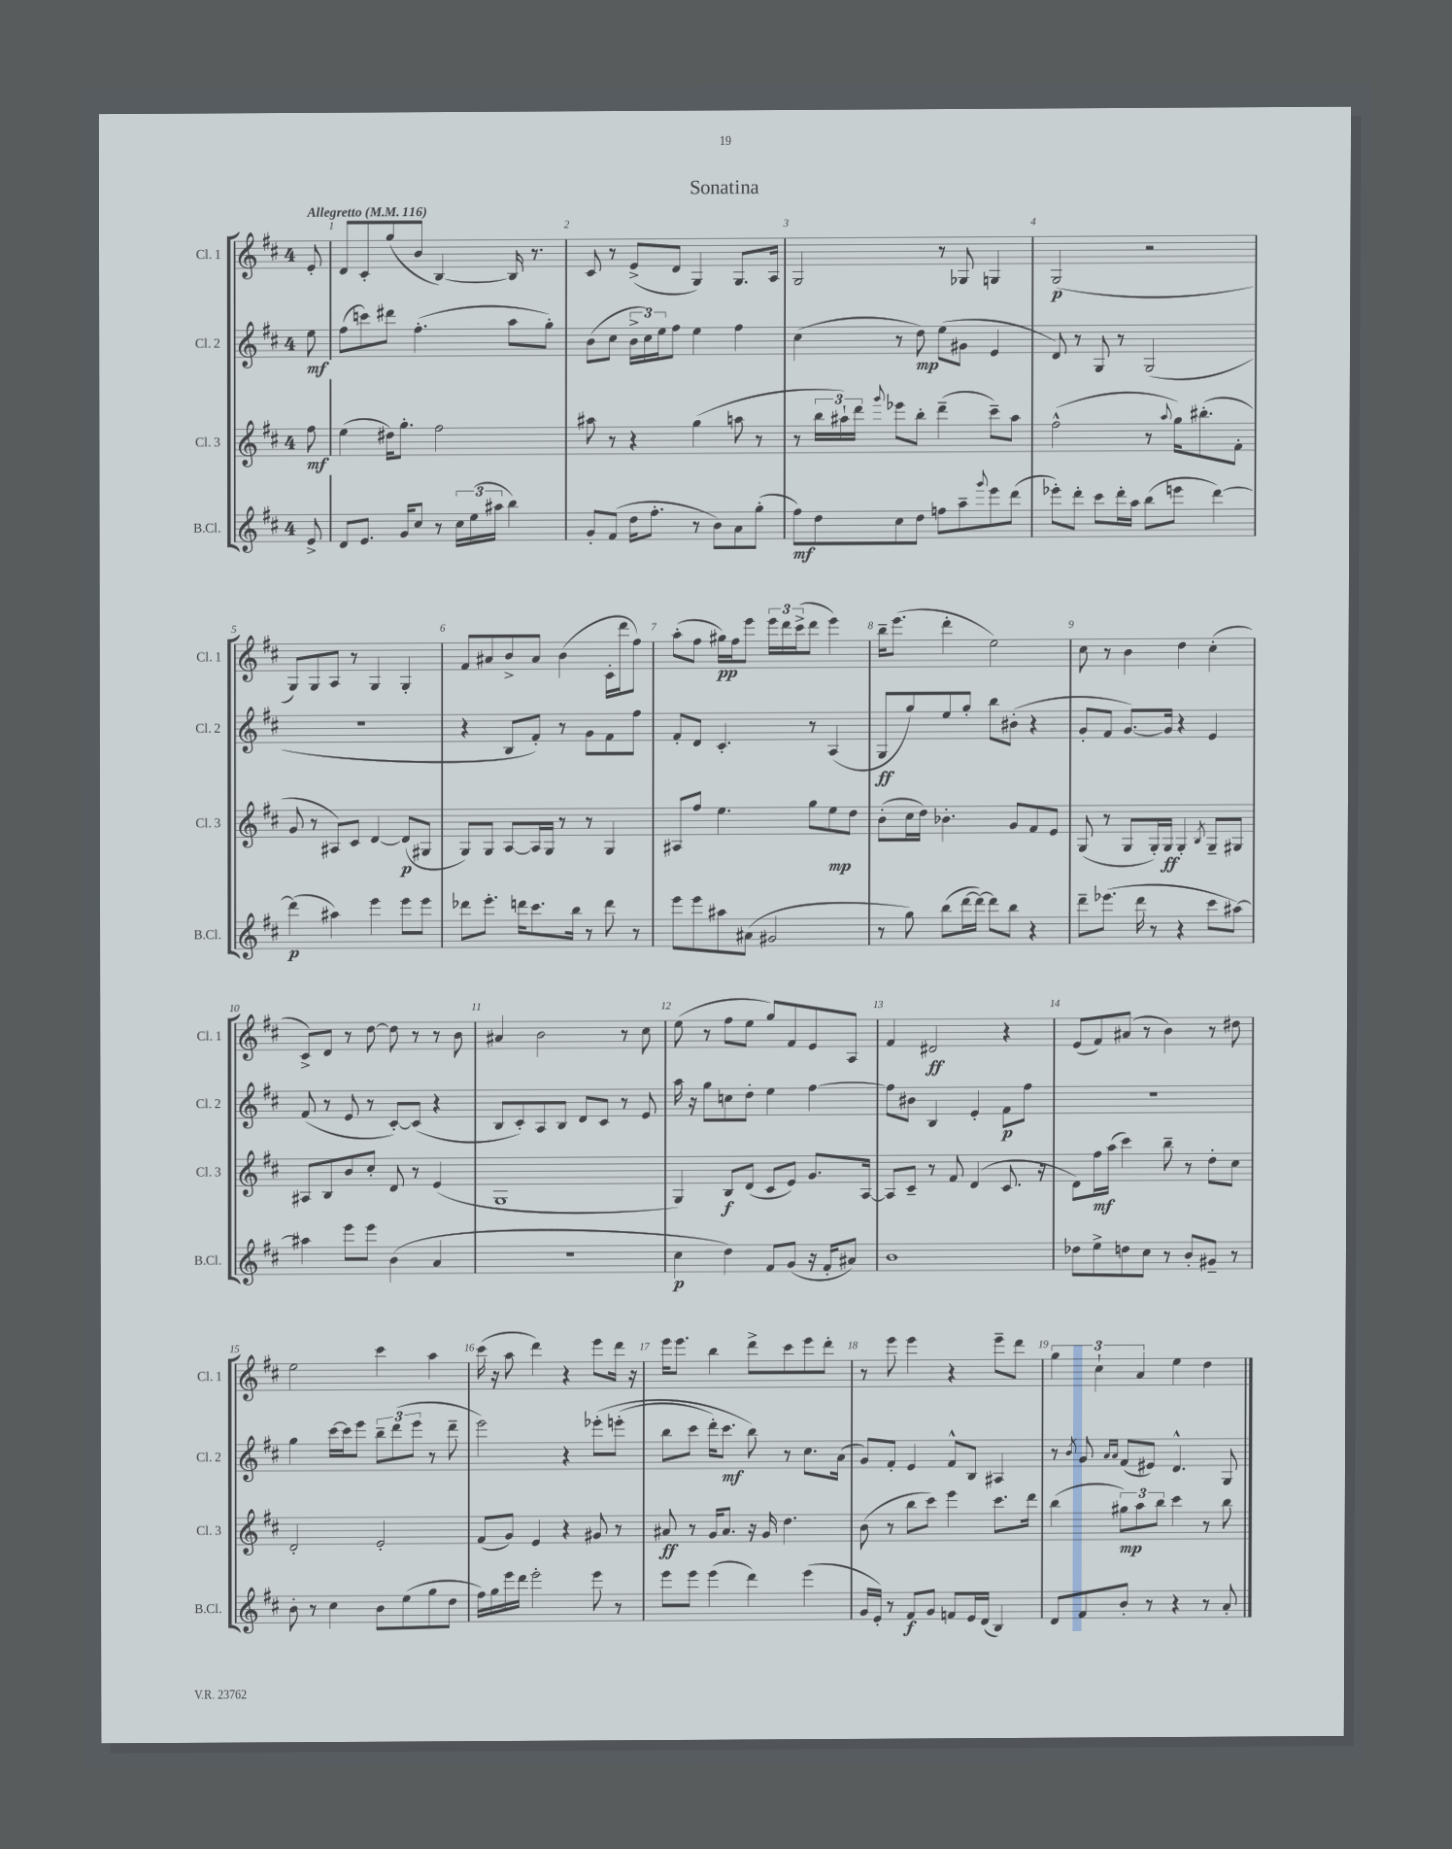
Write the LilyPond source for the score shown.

\header { title = "Sonatina" }
<<
\new StaffGroup <<
\new Staff = "s0" \with { instrumentName = "Cl. 1" shortInstrumentName = "Cl. 1" } {
    \clef treble \key d \major \once \override Staff.TimeSignature.style = #'single-digit \time 4/4 \partial 8 \tempo "Allegretto" 4 = 116
    e'8-. |
    d'8 cis'8-. g''8( b'8 b4~) b16 r8. |
    cis'8 r8 e'8->( d'8 g4) g8. a16 |
    g2 r8 ges8 g4 |
    g2\p( r2 |
    g8) g8 a8 r8 g4 g4-. |
    fis'8 ais'8 b'8-> ais'8 b'4( cis'16-. d'''16 fis''8) |
    a''8-.( fis''8 gis''16\pp) fis''16 e'''8 \tuplet 3/2 { e'''16 d'''16 cis'''16->( } d'''8 e'''4) |
    b''16-- e'''8.( d'''4-. e''2) |
    cis''8 r8 b'4 d''4 cis''4-.( |
    cis'8->) d'8 r8 d''8~ d''8 r8 r8 b'8 |
    ais'4 b'2 r8 cis''8 |
    e''8( r8 fis''8 e''8 g''8) fis'8 e'8 a8 |
    fis'4 dis'2\ff r4 |
    e'8( fis'8) ais'8( r8 b'4) r8 dis''8 |
    e''2 cis'''4 a''4 |
    cis'''16( r16 a''8 d'''4) r4 e'''8 d'''16 r16 |
    e'''16 e'''8. b''4 d'''8-> cis'''8 e'''8 d'''8-. |
    r8 e'''8 e'''4 r4 e'''8-- d'''8 |
    \tuplet 3/2 { g''4 cis''4-! a'4 } e''4 d''4 \bar "|." |
}
\new Staff = "s1" \with { instrumentName = "Cl. 2" shortInstrumentName = "Cl. 2" } {
    \clef treble \key d \major \once \override Staff.TimeSignature.style = #'single-digit \time 4/4 \partial 8
    e''8\mf |
    fis''8( c'''8) dis'''8 fis''4.-.( a''8 g''8-.) |
    b'8( cis''8 \tuplet 3/2 { b'16-> cis''16) e''16 } fis''8 e''4 fis''4 |
    cis''4( r8 d''8\mp) e''8( gis'8 e'4 |
    d'8) r8 g8 r8 g2( |
    R1 |
    r4 b8 fis'8-.) r8 g'8 fis'8 fis''8 |
    fis'8-. d'8 cis'4.-. r8 a4( |
    g8\ff g''8) e''8 g''8-. b''8 bis'8-.( r4 |
    g'8-. fis'8 g'8.~) g'16 r4 e'4 |
    fis'8( r8 e'8 r8 cis'8~-.) cis'8( r4 |
    b8 cis'8-.) a8 b8 d'8 cis'8 r8 e'8 |
    a''16 r16 g''8 c''8 d''8-. e''4 fis''4~ |
    fis''8 bis'8 b4 e'4-. fis'8\p fis''8 |
    R1 |
    g''4 cis'''16~ cis'''16 e'''8 \tuplet 3/2 { b''8-- d'''8( e'''8 } r8 d'''8-- |
    e'''2) r4 ees'''8-.\( e'''8-.( |
    b''8 cis'''8 d'''16-.) cis'''8.\mf b''8\) r8 cis''8. a'16( |
    g'8) fis'8-. e'4 fis'8-^ b8 ais4 |
    r8 \acciaccatura { b'8 } g'8 \grace { a'16 a'16 } fis'8( eis'8) d'4.-^ g8 \bar "|." |
}
\new Staff = "s2" \with { instrumentName = "Cl. 3" shortInstrumentName = "Cl. 3" } {
    \clef treble \key d \major \once \override Staff.TimeSignature.style = #'single-digit \time 4/4 \partial 8
    fis''8\mf |
    e''4( dis''16) g''8.-. fis''2 |
    ais''8 r8 r4 g''4( a''8 r8 |
    r8 \tuplet 3/2 { b''16 ais''16-!) d'''16 } \appoggiatura { g'''8 } ees'''8 b''8-. d'''4--( cis'''8--) ais''8 |
    fis''2-^( r8 \appoggiatura { a''8 } g''16) bis''8.-.( fis'8-. |
    g'8 r8 ais8) cis'8 d'4~ d'8\p( gis8 |
    g8) g8 a8~ a16 g16 r8 r8 g4 |
    ais8 fis''8 e''4. g''8 e''8\mp d''8 |
    b'8-.( cis''16 d''16) bes'4.-. g'8 fis'8 e'8 |
    g8( r8 g8 g16-.) g16\ff g4-. \acciaccatura { b8 } g8-- gis8 |
    ais8 b8 b'8 cis''8-. d'8 r8 e'4( |
    g1 |
    g4) b8\f d'8( cis'8 e'8) g'8. a16~ |
    a8 cis'8-- r8 fis'8 d'4( cis'8. r16 |
    d'8) fis''16\mf a''16( cis'''4) b''8-- r8 d''8-. cis''8 |
    d'2-. e'2-. |
    fis'8( g'8) e'4 r4 gis'8 r8 |
    ais'8\ff r8 g'16 ais'8. r16 g'16 d''4. |
    b'8( r8 b''8 cis'''8) e'''4 cis'''8. d'''16 |
    b''4( \tuplet 3/2 { gis''8\mp) a''8 b''8 } cis'''4 r8 b''8 \bar "|." |
}
\new Staff = "s3" \with { instrumentName = "B.Cl." shortInstrumentName = "B.Cl." } {
    \clef treble \key d \major \once \override Staff.TimeSignature.style = #'single-digit \time 4/4 \partial 8
    e'8-> |
    d'8 e'8. g'16 cis''8 r8 \tuplet 3/2 { cis''16 e''16( ais''16 } b''4) |
    g'8-. fis'8( d''16 fis''8.-. r8 b'8) a'8 g''8-.( |
    fis''8\mf) d''8 cis''8 d''8 f''8 a''8-- \appoggiatura { g'''8 } e'''8 d'''8( |
    ees'''8-.) d'''8-. cis'''8 d'''16-. a''16 b''8( e'''8 d'''4~) |
    d'''4\p( ais''4) e'''4 e'''8 e'''8 |
    des'''8 e'''8.-. d'''16 cis'''8. b''16 r8 d'''8 r8 |
    e'''8 e'''8 ais''8 ais'8( gis'2 |
    r8 g''8) b''8( d'''16~ d'''16~) d'''8 b''8 r4 |
    d'''8-- ees'''8.( d'''16 r8 r4 cis'''8 ais''8~) |
    ais''4 e'''8 e'''8 b'4( a'4 |
    r1 |
    cis''4\p d''4) fis'8 g'8( r16 fis'16-. ais'8) |
    b'1 |
    des''8 e''8-> d''8 cis''8 r8 b'8-. gis'8-- r8 |
    b'8-. r8 cis''4 b'8 e''8( g''8 d''8 |
    fis''16) g''16 e'''16 d'''16 e'''2-. e'''8 r8 |
    e'''8 e'''8 e'''4( d'''4) e'''4( |
    g'16 e'16-.) r8 fis'8\f g'8 f'8 e'16 d'16( b4) |
    d'8 fis'8 b'8-. r8 r4 r8 a'8-. \bar "|." |
}
>>
>>
\layout { \context { \Score \override BarNumber.break-visibility = ##(#f #t #t) barNumberVisibility = #all-bar-numbers-visible } }
